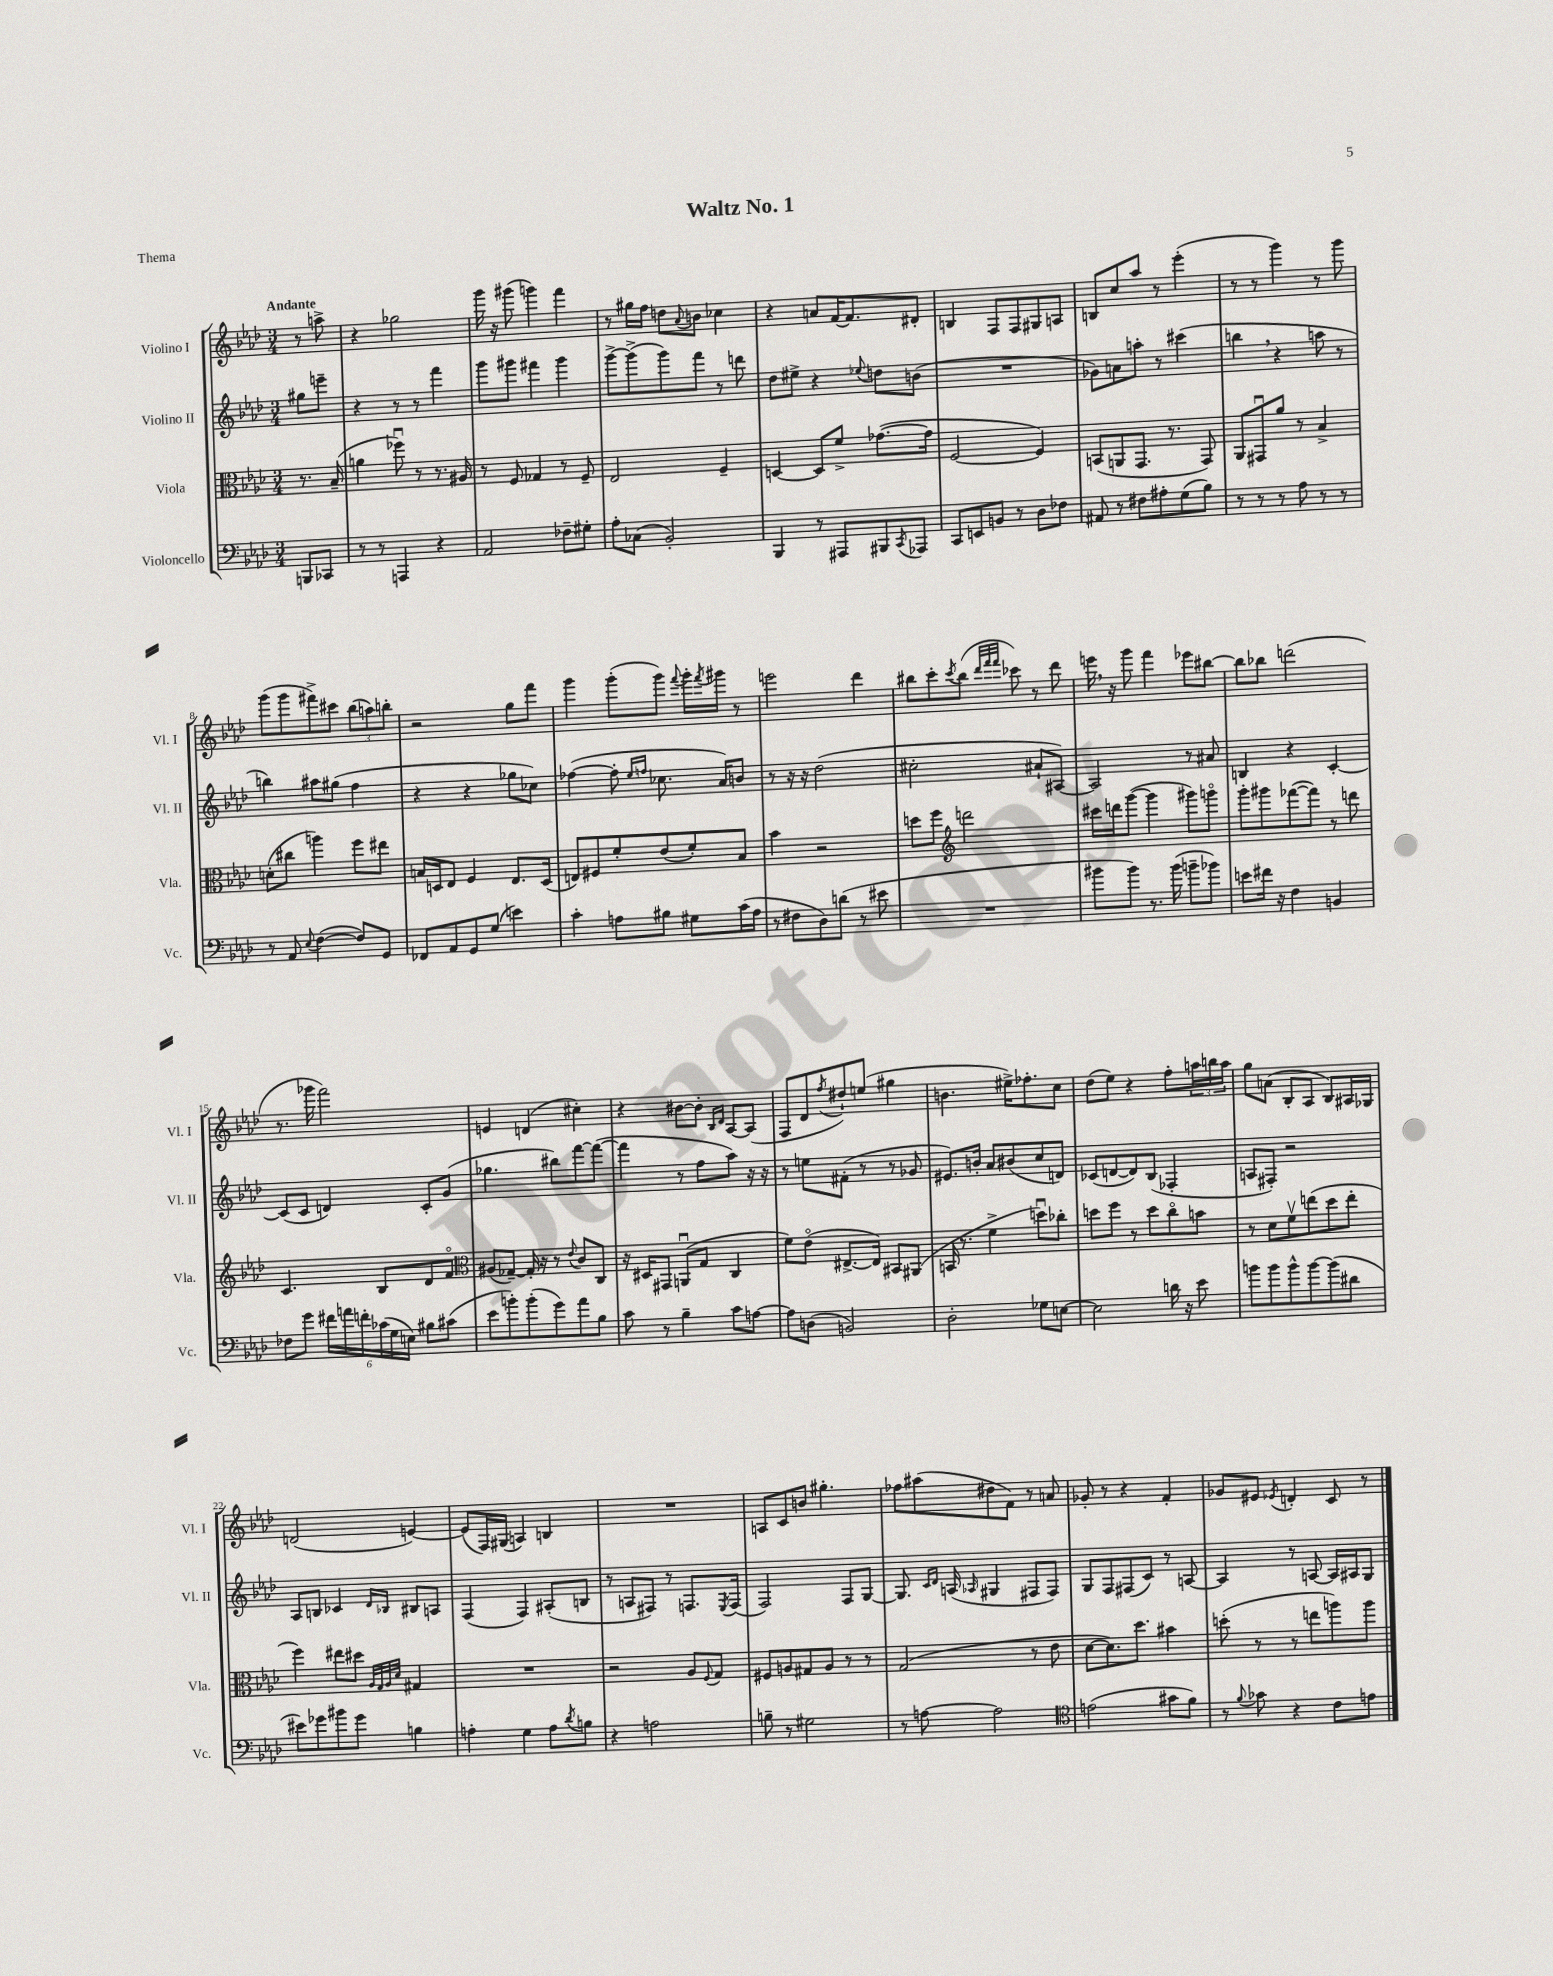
\header { title = "Waltz No. 1" piece = "Thema" }
<<
\new StaffGroup <<
\new Staff = "s0" \with { instrumentName = "Violino I" shortInstrumentName = "Vl. I" } {
    \clef treble \key aes \major \numericTimeSignature \time 3/4 \partial 4 \tempo "Andante"
    r8 a''8-> |
    r4 ges''2 |
    g'''16 r16 gis'''8( g'''4) f'''4 |
    r8 gis''16 f''16 d''8 \appoggiatura { aes'8 } b'8 ces''4 |
    r4 a'8 f'16~ f'8. dis'8-. |
    b4 f8 f8 gis8 a8 |
    b8 c''8 aes''8 r8 ees'''4-.( |
    r8 r8 g'''4) r8 g'''8 |
    g'''8( g'''8 fis'''8->) cis'''8 \tuplet 3/2 { bes''8( a''8) b''8-. } |
    r2 g''8 f'''8 |
    g'''4 g'''8-.( g'''8) \appoggiatura { f'''8 } g'''16-. \acciaccatura { f'''8 } gis'''16 r8 |
    e'''2 des'''4 |
    bis''8 c'''8-. \acciaccatura { c'''8 } bis''8( \grace { des'''32 f'''32 f'''32 } ces'''8) r8 des'''8 |
    e'''16 \breathe r16 g'''8 f'''4 ees'''8 bis''8~ |
    bis''8 bes''8 d'''2( |
    r8. ges'''16 f'''2) |
    e'4 d'4( cis''4-.) |
    r4 bis'8~ bis'8-. \grace { bes16 des'16 } aes8~ aes8( |
    f8 des'8 \acciaccatura { f''8 } dis''8-!) e''8( gis''4 |
    b'4. eis''16->) fes''8.-. c''8 |
    des''8( ees''8) r4 f''8-. \tuplet 3/2 { a''16 b''16 a''16 } |
    g''8 a'8( bes8-. aes8 bes8) ais16 ges16 |
    d'2( e'4~) |
    e'8( f16) gis16( a4) b4 |
    R2. |
    a8 c'8 b'8 gis''4.-. |
    fes''8 ais''8( dis''8 f'8) r8 a'8 |
    ges'8-. r8 r4 f'4-. |
    ges'8 eis'8 \acciaccatura { ees'8 } d'4-. c'8 r8 \bar "|." |
}
\new Staff = "s1" \with { instrumentName = "Violino II" shortInstrumentName = "Vl. II" } {
    \clef treble \key aes \major \numericTimeSignature \time 3/4 \partial 4
    gis''8 e'''8-- |
    r4 r8 r8 f'''4 |
    g'''8 gis'''8 fis'''4 gis'''4 |
    g'''8~-> g'''8->( g'''8) f'''8 r8 d'''8 |
    des''8 eis''8-> r4 \appoggiatura { ees''8 } d''8 b'8( |
    R2. |
    ges'8) a'8 a''8-. r8 cis'''4( |
    b''4 \breathe r4 a''8 r8 |
    b''4) ais''8 gis''8( f''4 |
    r4 r4 ges''8 ces''8) |
    fes''4~( fes''8-. \grace { ees''16 f''16 } ces''8. aes'16) b'8 |
    r8 r16 r16 des''2( |
    cis''2-. ais'8-! ais8~) |
    ais2 r8 ais'8 |
    b4 r4 c'4~-. |
    c'8( c'8 d'4) c'8-. g'8( |
    ges''4. bis''8) f'''8~ f'''8~( |
    f'''4 r8 f''8 aes''8) r16 r16 |
    r8 e''8 fis'8-.( r8 r8 ges'8 |
    eis'8.) b'16-. aes'8 bis'8( c''8 d'8) |
    ces'8( d'8~ d'8) bes8( fes4-. |
    a8 fis8-.) r2 |
    aes8 b8 ces'4 \grace { des'16 bes16 } bis8 a8 |
    f4( f4) ais8-.( b8 |
    r8 a8 fis8) r8 f8. \acciaccatura { ees8 } f16( |
    f2) f8 g8~ |
    g8. \grace { c'16 des'16 } a16( \grace { aes16 } gis4 fis8 fis8) |
    g8 f8 fis8( c'8) r8 a8~ |
    a4 r8 a8~ a16 ais16 g8 \bar "|." |
}
\new Staff = "s2" \with { instrumentName = "Viola" shortInstrumentName = "Vla." } {
    \clef alto \key aes \major \numericTimeSignature \time 3/4 \partial 4
    r8. bes16--( |
    a'4 fes''8\downbow) r8 r8. ais16 |
    r8 f8 ges4 r8 f8-- |
    ees2 f4-- |
    d4~ d8 f'8-> ges'8.~( ges'16 |
    f2~ f4) |
    b,8( a,8 g,8. r8. g,8) |
    aes,8 gis,8\downbow aes'8 r8 bes4-> |
    d'8-.( cis''8 a''4) f''8 eis''8 |
    b16 d16 ees8 f4 ees8. d16( |
    e8) fis8 f'8-. ees'8( f'8-.) bes8 |
    bes'4 r2 |
    d''8 f''8 \clef treble d'''2 |
    cis'''16 d'''16 g'''8~( g'''4 gis'''8) g'''8\flageolet |
    g'''8-. gis'''8 fes'''8~( fes'''8) r8 d'''8 |
    c'4. bes8 des'8 f'8\flageolet |
    \clef alto ais8( ges8~--) ges16-. r16 r8 \appoggiatura { ees'8 } c'8 c8 |
    r16 dis16 gis,8 a,8\downbow( g8 c4 |
    f'8) ees'8\flageolet( eis8.~-> eis16) bis,8 ais,8( |
    b,16 r8. f'4-> d''8\downbow) ces''8-. |
    d''8 f''8 r8 d''8 c''8\flageolet b'8 |
    r8 des'8 f'8\upbow e''8( des''8 e''8-. |
    f''4) eis''8 dis''8 \grace { aes32 g32 aes32 des'32 } gis4 |
    R2. |
    r2 aes8 \appoggiatura { f8 } g8 |
    fis8 a8 gis8 a8 r8 r8 |
    g2( r8 ees'8 |
    des'8~ des'8.) des''8. bis'4 |
    d''8-.( r8 r8 e''8 a''8) a''8 \bar "|." |
}
\new Staff = "s3" \with { instrumentName = "Violoncello" shortInstrumentName = "Vc." } {
    \clef bass \key aes \major \numericTimeSignature \time 3/4 \partial 4
    b,,8 ces,8 |
    r8 r8 a,,4 r4 |
    aes,2 fes8-- gis8-. |
    aes8-. ces8( bes,2-.) |
    bes,,4 r8 ais,,8 bis,,8 \acciaccatura { c,8 } aes,,8 |
    c,8 e,8 b,8 r8 des8 fes8 |
    ais,8 r8 fis8 ais8-. g8( bes8) |
    r8 r8 r8 aes8 r8 r8 |
    r8 aes,8 \appoggiatura { ees8 } f4~( f8) g,8 |
    fes,8 aes,8 g,8 g8( e'4) |
    c'4-. a8 bis8 gis8 c'16( a16 |
    r8 fis8 des8) d'8( r8 eis'8 |
    R2. |
    bis'8 bis'8) r8. bis'16( b'8-- bes'8) |
    e'8 fis'16 r16 f4 b,4 |
    fes8 g'8 \tuplet 6/4 { fis'16 a'16 f'16-. ces'16( g16 e16) } bis8 cis'8( |
    ees'8 b'8-.) b'8-.( g'8) aes'8 bes8 |
    c'8 r8 bes4-- c'8 a8~ |
    a8 d8( b,2) |
    des2-. ges8 e8~ |
    e2 d'16 r16 ees'8 |
    b'8 b'8 b'8-^ b'8~ b'8( dis'8 |
    eis'8) ges'8 bis'8 ges'8 b4 |
    a4-. g4 a8 \acciaccatura { des'8 } b8 |
    r4 a2 |
    b8-- r8 gis2 |
    r8 a8~ a2 |
    \clef tenor e'2( gis'8 f'8) |
    r8 \appoggiatura { f'8 } ges'8 r4 c'8 e'8 \bar "|." |
}
>>
>>
